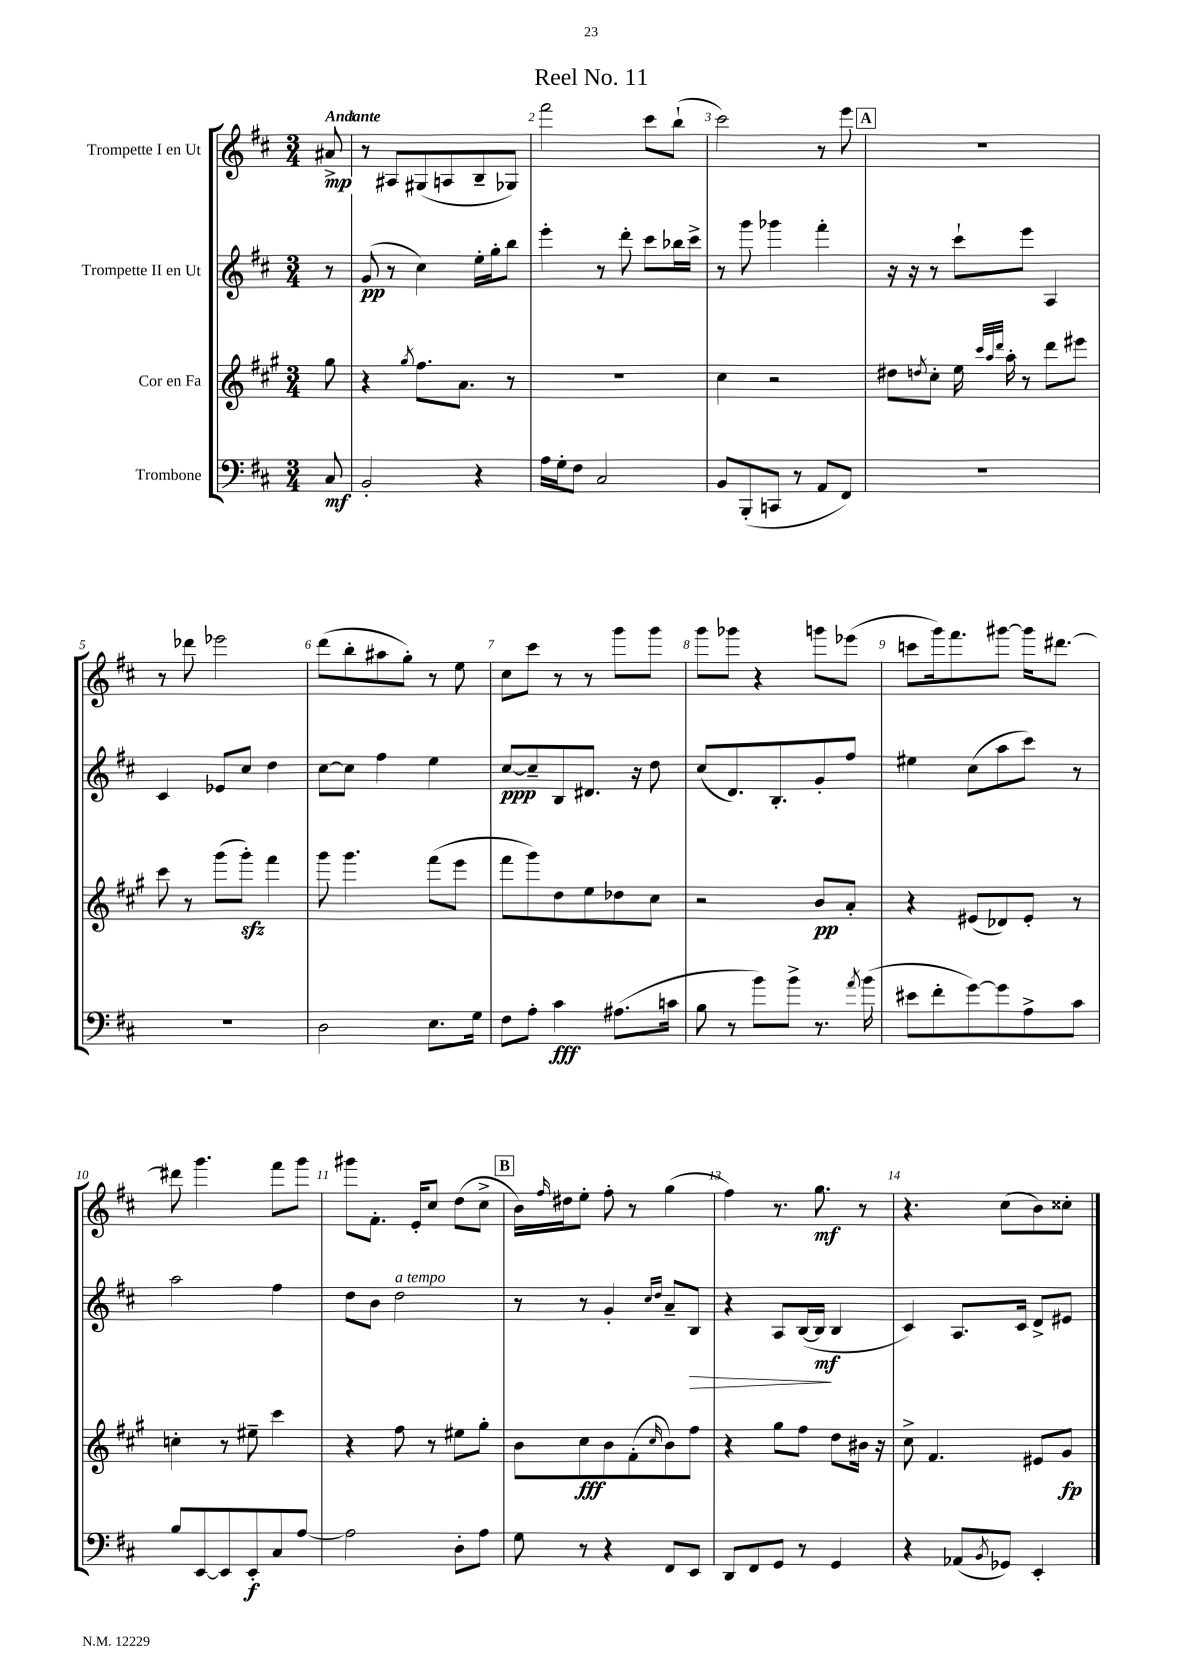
\header { title = "Reel No. 11" }
<<
\new StaffGroup <<
\new Staff = "s0" \with { instrumentName = "Trompette I en Ut" } {
    \clef treble \key d \major \numericTimeSignature \time 3/4 \partial 8 \tempo "Andante"
    ais'8->\mp |
    r8 ais8 gis8( a8 b8-- ges8) |
    fis'''2 cis'''8 b''8-!( |
    cis'''2) r8 e'''8 |
    \mark \markup { \box "A" } R2. |
    r8 des'''8 ees'''2 |
    d'''8( b''8-. ais''8 g''8-.) r8 e''8 |
    cis''8 cis'''8 r8 r8 g'''8 g'''8 |
    g'''8 ges'''8 r4 g'''8 ees'''8( |
    c'''8 g'''16) fis'''8. gis'''8~ gis'''16 dis'''8.~ |
    dis'''8 g'''4. fis'''8 g'''8 |
    gis'''8 fis'8.-. e'16-. cis''8 d''8( cis''8-> |
    \mark \markup { \box "B" } b'16) \grace { fis''16 } dis''16 e''8-. fis''8-. r8 g''4( |
    fis''4) r8. g''8.\mf r8 |
    r4. cis''8( b'8) cisis''8-. \bar "|." |
}
\new Staff = "s1" \with { instrumentName = "Trompette II en Ut" } {
    \clef treble \key d \major \numericTimeSignature \time 3/4 \partial 8
    r8 |
    g'8\pp( r8 cis''4) e''16-. g''16-. b''8 |
    e'''4-. r8 d'''8-. cis'''8 bes''16 cis'''16-> |
    r8 g'''8 ges'''4 fis'''4-. |
    \mark \markup { \box "A" } r16 r16 r8 cis'''8-! e'''8 a4 |
    cis'4 ees'8 cis''8 d''4 |
    cis''8~ cis''8 fis''4 e''4 |
    cis''8~\ppp cis''8-- b8 dis'8. r16 d''8 |
    cis''8( d'8.) b8.-. g'8-. fis''8 |
    eis''4 cis''8( a''8 cis'''8) r8 |
    a''2 fis''4 |
    d''8 b'8 d''2^\markup { \italic "a tempo" } |
    \mark \markup { \box "B" } r8 r8 g'4-. \grace { cis''16 d''16 } a'8-- b8\> |
    r4 a8 b16~( b16\mf\! b4 |
    cis'4) a8. cis'16 d'8-> eis'8 \bar "|." |
}
\new Staff = "s2" \with { instrumentName = "Cor en Fa" } {
    \clef treble \key a \major \numericTimeSignature \time 3/4 \partial 8
    gis''8 |
    r4 \acciaccatura { gis''8 } fis''8. a'8. r8 |
    R2. |
    cis''4 r2 |
    \mark \markup { \box "A" } dis''8 \acciaccatura { d''8 } cis''8-. e''16 \grace { cis'''32 a''32 d'''32 } a''16-. r8 d'''8 eis'''8 |
    cis'''8 r8 gis'''8( gis'''8-.\sfz) fis'''4 |
    gis'''8 gis'''4. fis'''8( e'''8 |
    fis'''8 gis'''8) d''8 e''8 des''8 cis''8 |
    r2 b'8\pp a'8-. |
    r4 eis'8( des'8) eis'8-. r8 |
    c''4-. r8 eis''8-- cis'''4 |
    r4 fis''8 r8 eis''8 gis''8-. |
    \mark \markup { \box "B" } b'8 cis''8\fff b'8 fis'8-.( \grace { cis''16 } b'8) fis''8 |
    r4 gis''8 fis''8 d''8 bis'16 r16 |
    cis''8-> fis'4. eis'8 gis'8\fp \bar "|." |
}
\new Staff = "s3" \with { instrumentName = "Trombone" } {
    \clef bass \key d \major \numericTimeSignature \time 3/4 \partial 8
    cis8\mf |
    b,2-. r4 |
    a16 g16-. fis8 cis2 |
    b,8 b,,8-.( c,8 r8 a,8 fis,8) |
    \mark \markup { \box "A" } R2. |
    R2. |
    d2 e8. g16 |
    fis8 a8-. cis'4\fff ais8.( c'16 |
    b8 r8 b'8) b'8-> r8. \acciaccatura { a'8 } b'16( |
    eis'8 fis'8-. g'8~) g'8 a8-> cis'8 |
    b8 e,8~ e,8 e,8-.\f cis8 a8~ |
    a2 d8-. a8 |
    \mark \markup { \box "B" } g8 r8 r4 fis,8 e,8 |
    d,8 fis,8 g,8 r8 g,4 |
    r4 aes,8( \acciaccatura { b,8 } ges,8) e,4-. \bar "|." |
}
>>
>>
\layout { \context { \Score \override BarNumber.break-visibility = ##(#f #t #t) barNumberVisibility = #all-bar-numbers-visible } }
